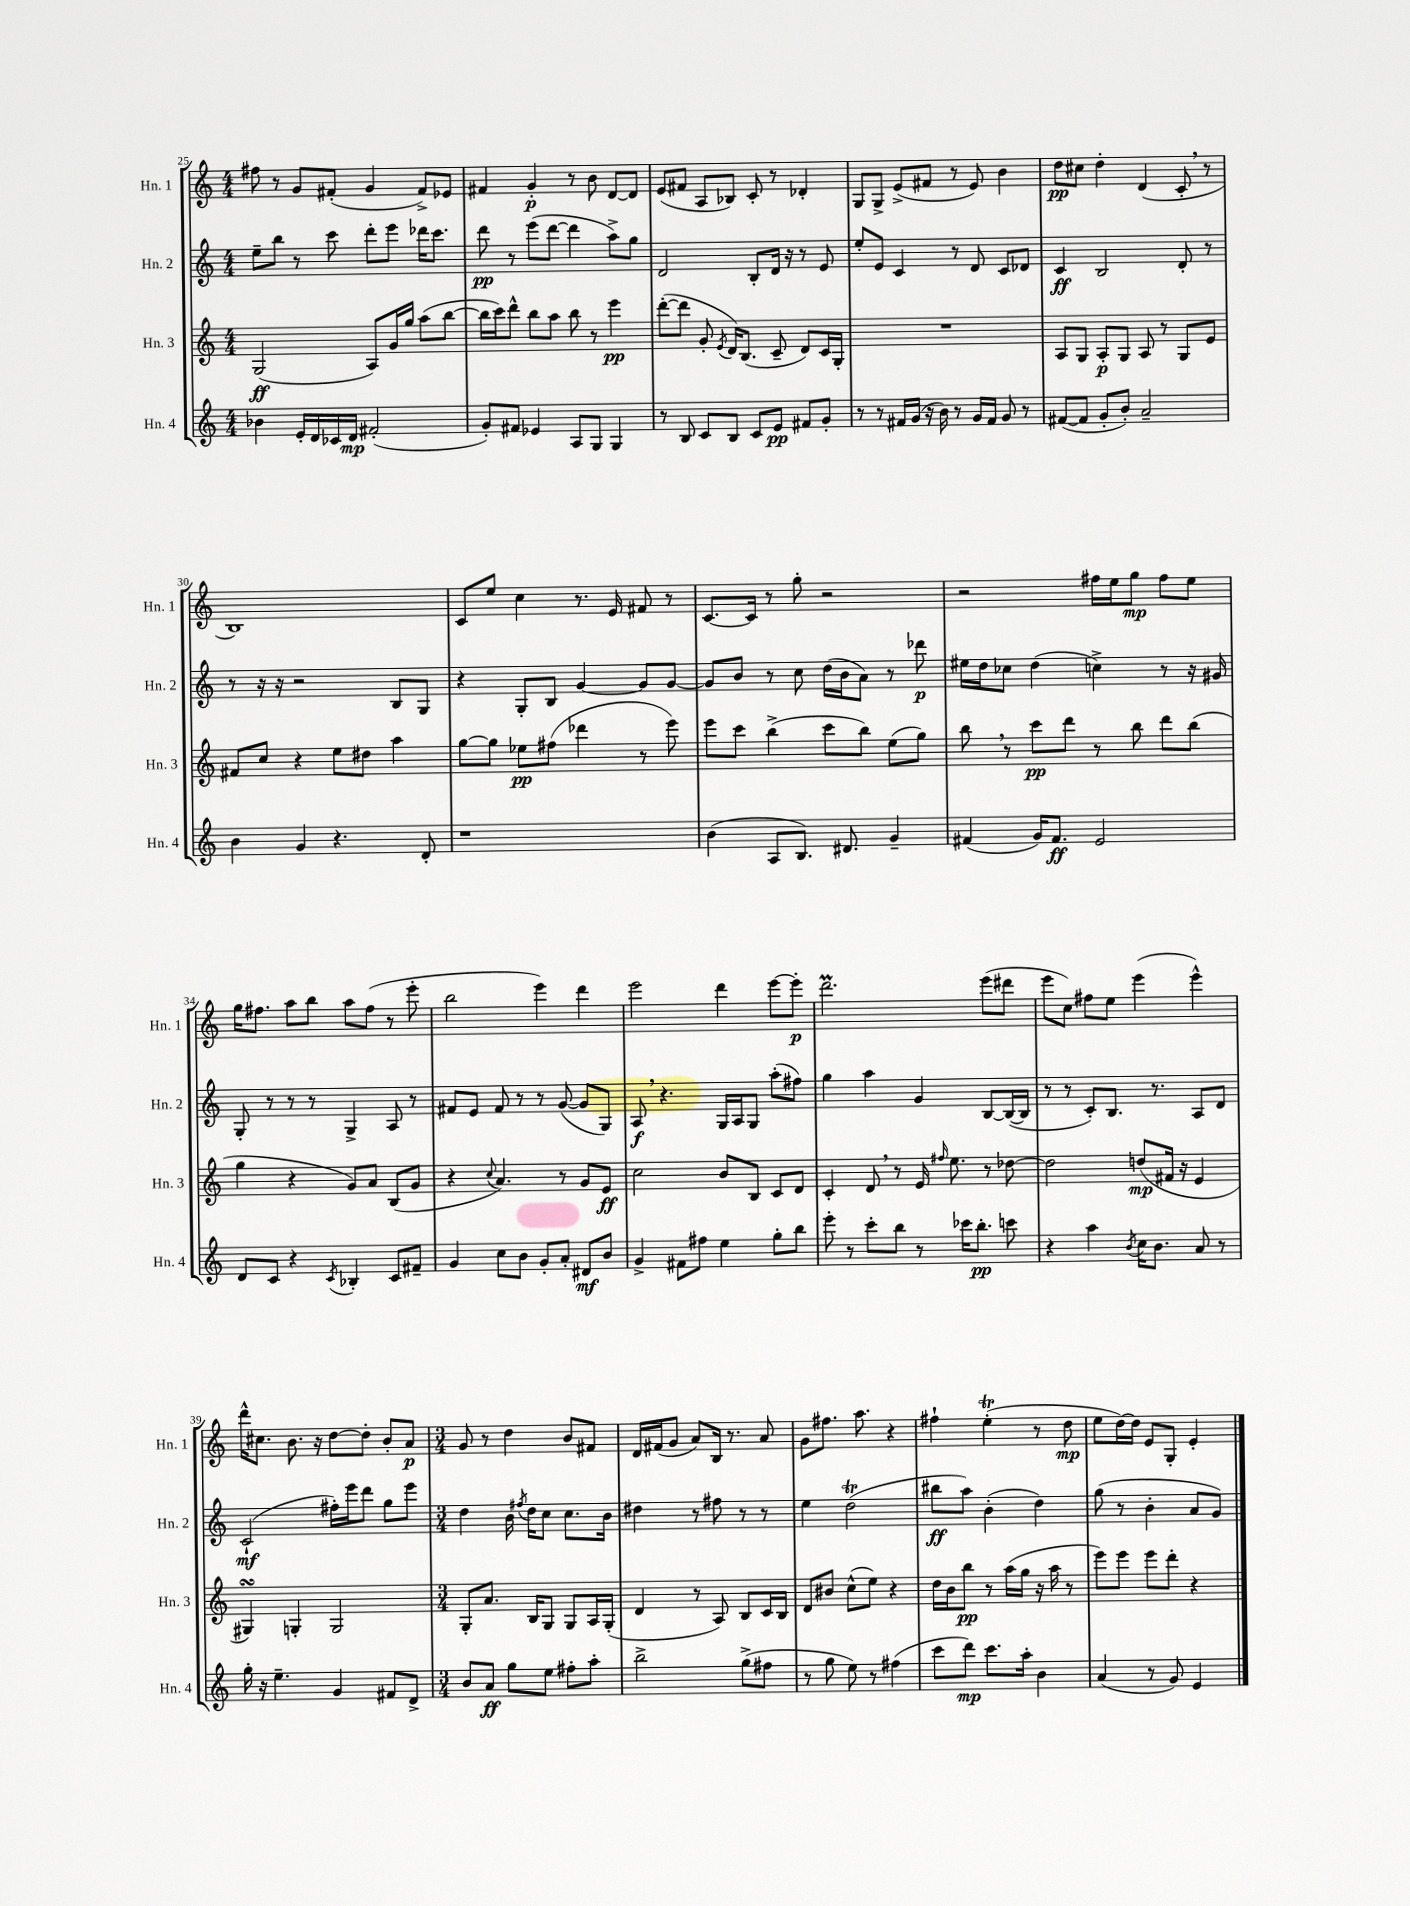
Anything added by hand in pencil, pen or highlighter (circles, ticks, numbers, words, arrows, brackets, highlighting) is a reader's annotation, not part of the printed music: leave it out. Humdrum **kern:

**kern	**kern	**kern	**kern
*staff4	*staff3	*staff2	*staff1
*clefG2	*clefG2	*clefG2	*clefG2
*k[]	*k[]	*k[]	*k[]
*M4/4	*M4/4	*M4/4	*M4/4
4b-	(2G	8ee~	8ff#
.	.	8bb	8r
16e'	.	8r	8g
16d	.	.	.
16c-	.	8ccc	(8f#'
16d	.	.	.
(2f#'	8A)	8ddd'	4g
.	16g	8eee	.
.	16gg	.	.
.	(8aa	16ddd-	8f#^)
.	.	8.ccc	.
.	[8bb	.	8e-
=	=	=	=
8g')	16bb]	8ddd	4f#
.	16ccc)	.	.
8f#	8ddd^^	8r	.
4e-	8bb	(8eee	4g'
.	8aa	[8ddd	.
8A	8bb	4ddd]	8r
8G	8r	.	8b
4G	4eee	8aa^)	[8d
.	.	8gg	8d]
=	=	=	=
8r	([8ddd'	2d	(8e
8B	8ddd]	.	8f#
8c	8g'	.	8A
.	8qe	.	.
8B	16d)	.	8B-)
.	(8.B	.	.
8c	.	8B'	8c'
8e	8c~	16d	8r
.	.	16r	.
8f#	8d)	8r	4d-'
8g'	16c	8e	.
.	16G'	.	.
=	=	=	=
8r	1r	8ee'	8G
8r	.	8e	8G^
16f#	.	4c	(8e^
(16g	.	.	.
16r	.	.	8f#
16b)	.	.	.
8r	.	8r	8r
16g	.	8d	8e)
16f#	.	.	.
8g	.	8c	4b
8r	.	8d-	.
=	=	=	=
([8f#	8A	4c	8dd
8f#]	8G	.	8cc#
8g'	8A'	2B	4dd'
8b')	8G	.	.
2a~	8A	.	(4d
.	8r	.	.
.	8G	8d'	8c'
.	8e	8r	8r
=	=	=	=
4b	8f#	8r	1B)
.	8cc	16r	.
.	.	16r	.
4g	4r	2r	.
4.r	8ee	.	.
.	8dd#	.	.
.	4aa	8B	.
8d'	.	8G	.
=	=	=	=
1r	[8gg	4r	8c
.	8gg]	.	8ee
.	8ee-	8G'	4cc
.	(8ff#	8B	.
.	4ddd-	[4g	8.r
.	.	.	16e
.	8r	8g]	8f#
.	8eee)	[8g	8r
=	=	=	=
(4b	8eee	8g]	[8.c
.	8ccc	8b	.
.	.	.	16c]
8A	(4bb^	8r	8r
8.B)	.	8cc	8gg'
.	8ccc	(16dd	2r
8.d#	.	16b	.
.	8bb)	8a)	.
4g~	(8ee	8r	.
.	8gg)	8ddd-	.
=	=	=	=
(4f#	8bb	16ee#	2r
.	.	16dd	.
.	8r	8cc-	.
16g)	8ccc	(4dd	.
8.f#	.	.	.
.	8ddd	.	.
2e	8r	4cc^)	16ff#
.	.	.	16ee
.	8bb	.	8gg
.	8ddd	8r	8ff#
.	(8bb	16r	8ee
.	.	16g#	.
=	=	=	=
8d	4gg	8G'	16gg
.	.	.	8.ff#
8c	.	8r	.
4r	4r	8r	8aa
.	.	8r	8bb
8qc	.	.	.
4B-'	8g)	4G^	8aa
.	8a	.	(8ff#
8c	(8B	8A	8r
8f#~	8g	8r	8eee'
=	=	=	=
4g	4r	8f#	2bb
.	.	8e	.
.	8qqcc	.	.
8cc	4.a)	8f#	.
8b	.	8r	.
8g'	.	8r	4eee)
8a'	8r	([8g	.
8d#	8g	8g]	4ddd
8b	8e	8G)	.
=	=	=	=
4g^	2cc	8A	2eee
.	.	4.r	.
8f#	.	.	.
8ff#	.	.	.
4ee	8b	16G	4ddd
.	.	16A	.
.	8B	8G	.
8gg'	8c	(8aa'	[8eee
8bb	8d	8ff#)	8eee']
=	=	=	=
8eee'	4c'	4gg	2.ddd
8r	.	.	.
8ccc'	8d	4aa	.
8bb	8r	.	.
8r	16e	4g	.
.	16qqff#	.	.
.	8.ee	.	.
16ccc-	.	.	.
8.bb'	.	.	.
.	8r	[8B	(8eee
8ccc	[8dd-	(16B_	8ddd#
.	.	16B]	.
=	=	=	=
4r	2dd-]	8r	8eee
.	.	8r	8cc)
4aa	.	8c')	8ff#
.	.	8.B	8ee
8qb	.	.	.
16cc	(8dd	.	(4eee
8.b	.	8.r	.
.	16f#	.	.
.	16r	.	.
8a	4e	8A	4eee^^)
8r	.	8d	.
=	=	=	=
16gg'	4G#)	(2c`	16ddd^^
16r	.	.	8.cc#
4.ee~	.	.	.
.	4G'	.	8.b
.	.	.	16r
4g	2G	16ff#')	[8dd
.	.	16eee	.
.	.	8ddd	8dd']
8f#	.	8gg	8b'
8d^	.	8eee	8a
=	=	=	=
*M3/4	*M3/4	*M3/4	*M3/4
8b	8G'	4dd	8g
8a	8.a	.	8r
8gg	.	16b	4dd
.	.	8qff#	.
.	16B	16dd	.
8ee	8G	8cc	.
8ff#'	8G	8.cc	8b
8aa'	16A	.	8f#
.	(16G'	16b	.
=	=	=	=
2bb^	4d	4dd#	16d
.	.	.	(16f#
.	.	.	8g
.	8r	8r	8a)
.	8A)	8ff#	16B
.	.	.	8.r
(8gg^	8B	8r	.
8ff#	16c	8r	8a
.	16B	.	.
=	=	=	=
8r	8d	4ee	8g
8gg	8b#	.	8.ff#
8ee)	(8cc^^	(2dd	.
.	.	.	8.aa
8r	8ee)	.	.
(4ff#	4r	.	4r
=	=	=	=
8ccc	16dd	8bb#	4ff#`
.	16b	.	.
8ddd)	8bb	8aa)	.
8.ccc	8r	(4b'	(4ee'
.	(16aa	.	.
16aa'	16gg	.	.
4b	16r	4dd)	8r
.	16aa	.	.
.	8r	.	8dd
=	=	=	=
(4a	8eee)	(8gg	8ee
.	8eee	8r	[16dd)
.	.	.	16dd]
8r	8eee	4b'	8e
8g)	8ddd'	.	8G'
4e	4r	8a	4e'
.	.	8g)	.
==	==	==	==
*-	*-	*-	*-
